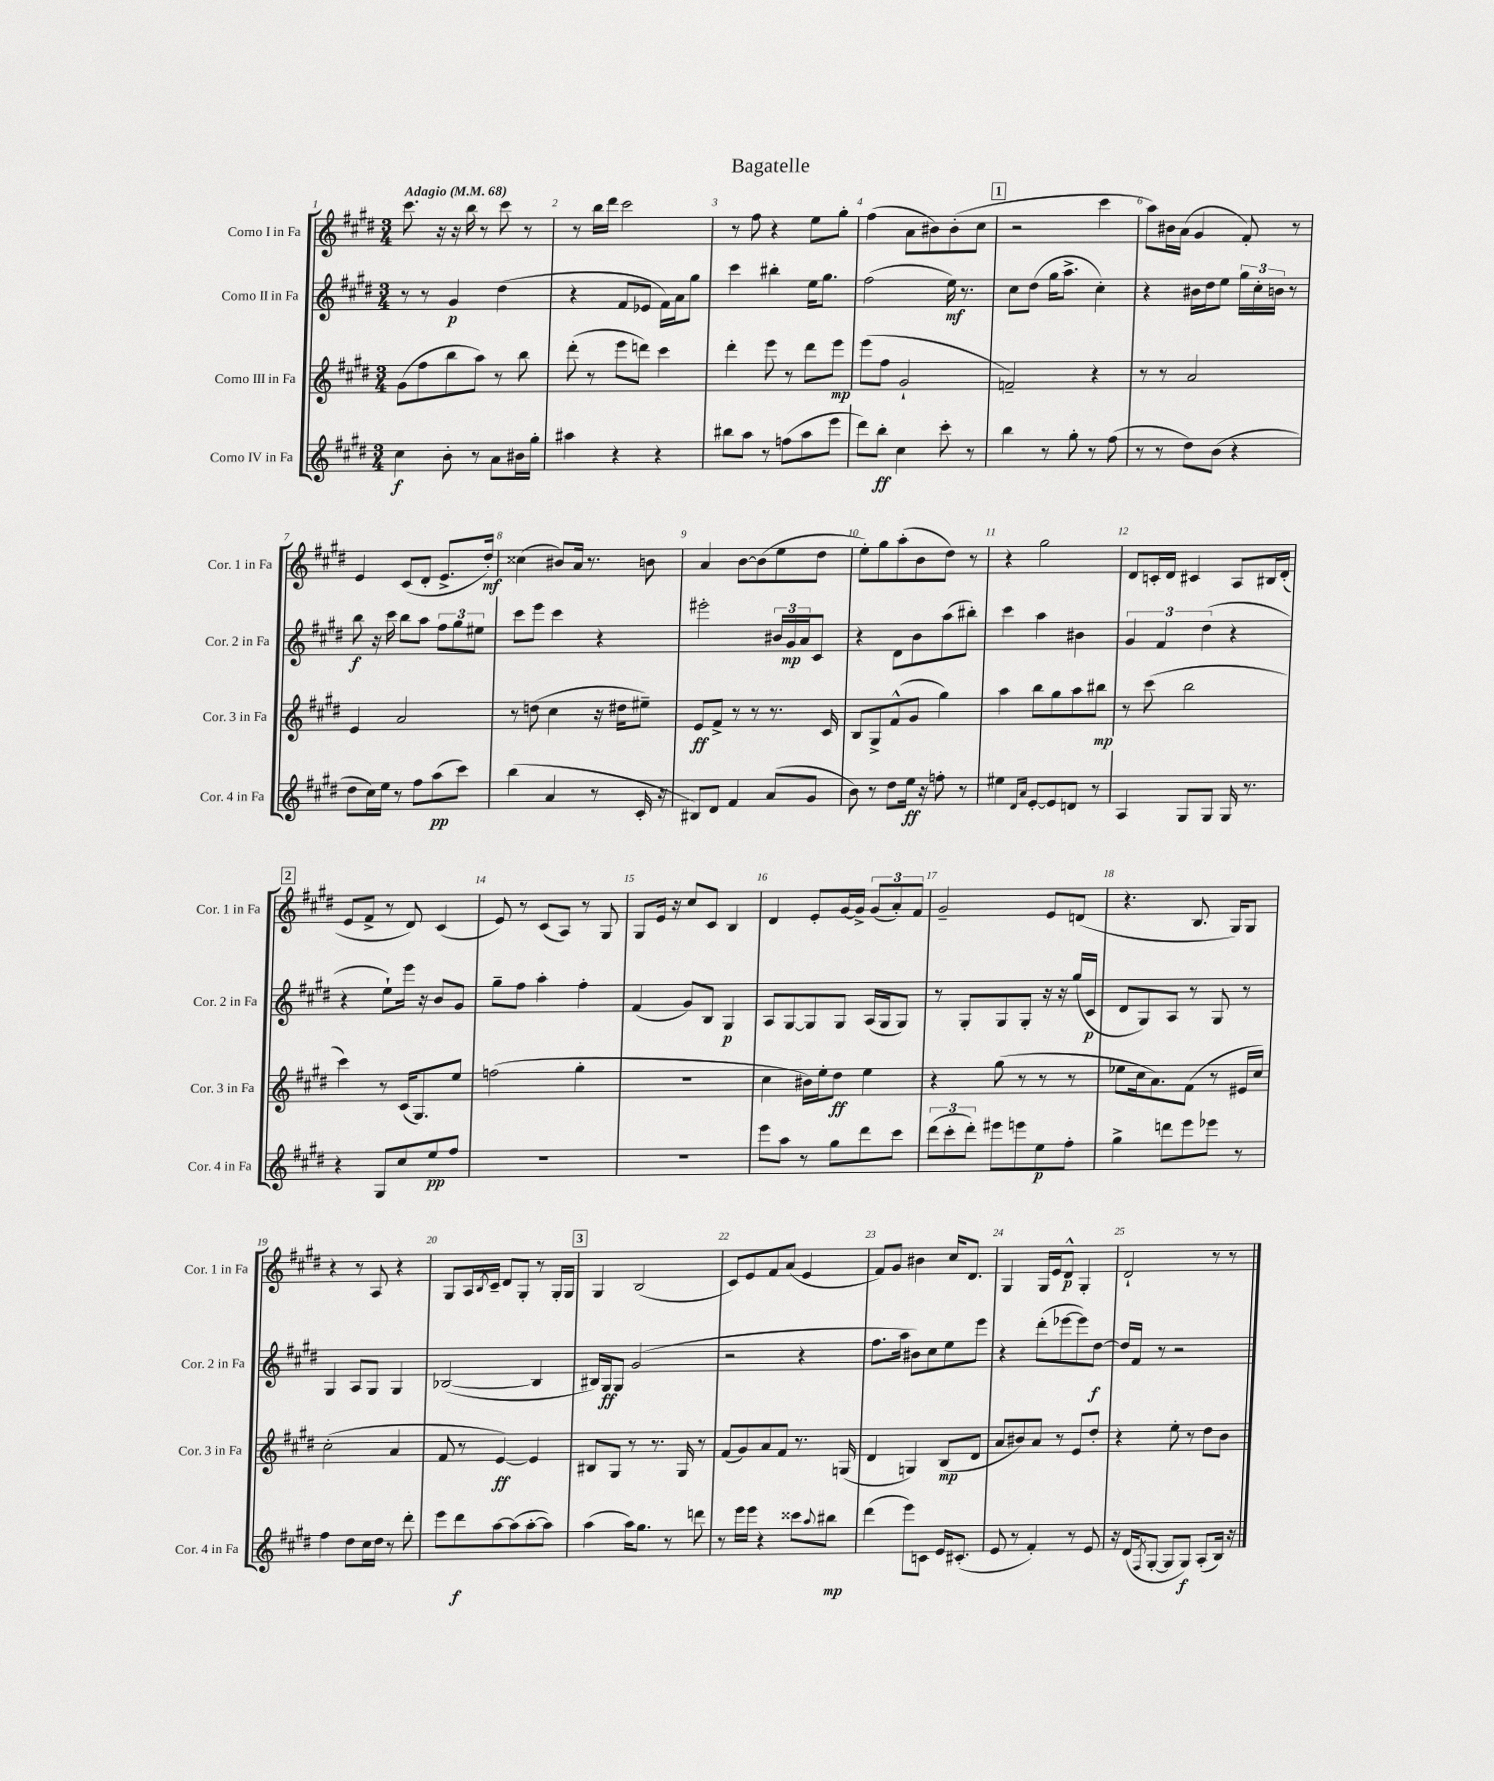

**kern	**kern	**kern	**kern
*staff4	*staff3	*staff2	*staff1
*clefG2	*clefG2	*clefG2	*clefG2
*k[f#c#g#d#]	*k[f#c#g#d#]	*k[f#c#g#d#]	*k[f#c#g#d#]
*M3/4	*M3/4	*M3/4	*M3/4
*MM68	*MM68	*MM68	*MM68
4cc#\	(8g#\L	8r	8.ccc#\
.	8ff#\	8r	.
.	.	.	16r
8b'\	8bb\	4g#/	16r
.	.	.	16bb\
8r	8aa\J)	.	8r
8a\L	8r	(4dd#\	8ccc#\
16b#\L	8bb\	.	8r
16gg#'\JJ	.	.	.
=	=	=	=
4aa#\	(8ddd#'\	4r	8r
.	8r	.	16bb\LL
.	.	.	16ddd#\JJ
4r	8eee\L	8f#/L	2ccc#\
.	8ddd\J)	8e-/J	.
4r	4ccc#\	16f#\LL)	.
.	.	16a\J	.
.	.	8gg#\J	.
=	=	=	=
8bb#\L	4ddd#'\	4ccc#\	8r
8aa\J	.	.	8ff#\
8r	8eee\	4bb#'\	4r
(8ff\L	8r	.	.
8aa\	8ddd#\L	16ee\LK	8ee\L
.	.	8.gg#\J	.
8eee\J	8eee\J	.	8gg#'\J
=	=	=	=
8ddd#\L)	(8eee\L	(2ff#\	(4ff#\
8bb'\J	8ff#\J	.	.
4cc#\	2g#`/	.	8a\L
.	.	.	8b#\)
8ccc#'\	.	16ee\)	(8b#'\
.	.	8.r	.
8r	.	.	8cc#\J
=	=	=	=
4bb\	2f~/)	8cc#\L	2r
.	.	(8dd#\J	.
8r	.	16gg#\LK	.
.	.	8.aa^\J	.
8gg#'\	.	.	.
8r	4r	4cc#'\)	4ccc#\
(8ff#\	.	.	.
=	=	=	=
8r	8r	4r	8aa\L)
8r	8r	.	16b#\L
.	.	.	(16a\JJ
8dd#\L)	2a/	16b#\LL	4g#/
.	.	16dd#\J	.
(8b\J	.	8ee\J	.
4r	.	24gg#\LL	8f#'/)
.	.	24cc#'\	.
.	.	24b\JJ	.
.	.	8r	8r
=	=	=	=
8dd#\L	4e/	8bb\	4e/
16cc#\L)	.	16r	.
16ee\JJ	.	16ccc#\	.
8r	2a/	8bb\L	(8c#/L
8ff#\L	.	8aa\J	8d#'/J
(8aa\	.	12ff#\L	8.e^/L
.	.	12gg#\	.
8ccc#\J)	.	.	.
.	.	12ee#\J	.
.	.	.	16dd#'/Jk)
=	=	=	=
(4bb\	8r	8ccc#\L	(4cc##\
.	(8dd\	8eee\J	.
4a/	4cc#\	4ccc#\	8b#/L)
.	.	.	16a/Jk
.	.	.	8.r
8r	16r	4r	.
.	16dd#\LK	.	.
16c#'/	8ee#~\J)	.	8b\
16r	.	.	.
=	=	=	=
8B#/L)	8e/L	2eee#'\	4a/
8d#/J	8f#^/J	.	.
4f#/	8r	.	[8b\L
.	8r	.	(8b\]
(8a/L	8.r	24b#/LL	8ee\
.	.	24g#/	.
.	.	24a/J	.
8g#/J	.	8c#/J	8dd#\J
.	16c#/	.	.
=	=	=	=
8b\)	8B/L	4r	8ee'\L)
8r	8G#^/	.	8gg#\
8dd#\L	(8f#^^/	8d#\L	(8aa'\
16ee\Jk	8g#/J	8b\	8b\
16r	.	.	.
8ff'\	4gg#\)	(8aa\	8dd#\J)
8r	.	8bb#'\J)	8r
=	=	=	=
4ee#\	4aa\	4ccc#\	4r
16qqd#/LL	.	.	.
16qqa/JJ	.	.	.
[8e'/L	8bb\L	4aa\	2gg#\
8e/]	8gg#\	.	.
8d/J	8aa\	4b#\	.
8r	8bb#\J	.	.
=	=	=	=
4A/	8r	6g#/	8d#/L
.	(8ccc#\	.	16c'/L
.	.	6f#/	.
.	.	.	16d#/JJ
8G#/L	2bb\	.	4c#/
.	.	(6dd#\	.
8G#/J	.	.	.
16G#/	.	4r	8A/L
8.r	.	.	.
.	.	.	16B#/L
.	.	.	(16d#'/JJ
=	=	=	=
4r	4ccc#\)	4r	8e/L
.	.	.	8f#^/J
8G#/L	8r	8ee`\L)	8r
8cc#/	(16c#/LK	16eee\Jk	8d#/)
.	8.G#/)	16r	.
8ee/	.	8b/L	(4c#/
8ff#/J	8ee/J	8g#/J	.
=	=	=	=
2.r	(2ff\	8gg#~\L	8e/)
.	.	8ff#\J	8r
.	.	4aa'\	(8c#/L
.	.	.	8A/J)
.	4gg#'\	4ff#'\	8r
.	.	.	8G#/
=	=	=	=
2.r	2.r	(4f#/	8G#/L
.	.	.	16e/Jk
.	.	.	16r
.	.	8g#/L)	8cc#/L
.	.	8B/J	8c#/J
.	.	4G#/	4B/
=	=	=	=
8eee\L	4cc#\	8A/L	4d#/
8aa\J	.	[8G#/	.
8r	16b#\LL)	8G#/]	8e'/L
.	16ee'\J	.	.
8gg#\L	8dd#\J	8G#/J	[16g#/L
.	.	.	16g#^/]JJ
8ddd#\	4ee\	(16A/LL	(12g#/L
.	.	16G#/J	.
.	.	.	12a'/)
8ccc#\J	.	8G#/J)	.
.	.	.	12f#/J
=	=	=	=
(12ddd#\L	4r	8r	2g#~/
12ccc#'\	.	.	.
.	.	8G#'/L	.
12ddd#'\J)	.	.	.
8eee#\L	(8gg#\	8G#/	.
8eee\	8r	8G#'/J	.
8ee\	8r	16r	8e/L
.	.	16r	.
8ff#'\J	8r	(16gg#/LL	(8d/J
.	.	16c#/JJ	.
=	=	=	=
4gg#^\	8ee-\L	8d#/L	4.r
.	16cc#\k	8G#/)	.
.	8.a\)	.	.
8ddd\L	.	8A/J	.
8eee\	(8f#\J	8r	8.B/
8eee-\J	8r	8G#/	.
.	.	.	16G#/LK)
8r	16e#/LL	8r	8G#/J
.	16cc#/JJ)	.	.
=	=	=	=
4ff#\	(2cc#'\	4G#/	4r
8dd#\L	.	8A/L	8r
16cc#\L	.	8G#/J	8A/
16dd#\JJ	.	.	.
8r	4a/	4G#/	4r
8ddd#'\	.	.	.
=	=	=	=
8eee\L	8f#/	([2B-/	8G#/L
8ddd#\	8r	.	16A/L
.	.	.	8qB/
.	.	.	16c#~/JJ
[8aa\	[4e/)	.	8d#/L
(8aa\]	.	.	8G#'/J
[8aa'\	4e/]	4B-/]	8r
8aa\]J)	.	.	16G#'/LL
.	.	.	16G#/JJ
=	=	=	=
(4aa\	8B#/L	16B#/LL)	4G#/
.	.	16G#/J	.
.	8G#/J	8G#/J	.
16aa\LK)	8r	(2g#/	(2B/
8.gg#\J	.	.	.
.	8.r	.	.
8r	.	.	.
.	16G#/	.	.
8ddd\	8r	.	.
=	=	=	=
8r	(8f#/L	2r	8c#/L)
16eee\LL	8g#/)	.	8e/
16eee\JJ	.	.	.
4r	8a/	.	8f#/
.	8f#/J	.	(8a/J
8ccc##\L	8.r	4r	4e/
8qqaa/	.	.	.
8bb#\J	.	.	.
.	(16G/	.	.
=	=	=	=
(4ddd#\	4d#/	8.ff#\L	8f#/L)
.	.	.	8g#/J
.	.	16aa\Jk	.
8eee\L)	4G/)	8b#\L)	4b#\
8c\J	.	8cc#\	.
16e/LK	(8B/L	8ee\	16cc#/LK
(8.c#'/J	.	.	8.d#/J
.	8d#/J	8eee\J	.
=	=	=	=
8e/	8a/L	4r	4G#/
8r	8b#/)	.	.
4f#'/)	8a/J	(8ddd#'\L	16G#/LL
.	.	.	16e/J
.	8r	[8eee-\	8d#^^/J
8r	8e/L	8eee-\])	4G#'/
8e/	8dd#'/J	[8dd#\J	.
=	=	=	=
16r	4r	16dd#/]LL	2d#`/
(16d#/LK	.	16f#/JJ	.
8qF#/	.	.	.
[8G#'/J	.	8r	.
8G#/]L	8ee'\	2r	.
8G#/J)	8r	.	.
(8A'/L	8dd#\L	.	8r
16B/Jk)	8b\J	.	8r
16r	.	.	.
==	==	==	==
*-	*-	*-	*-
